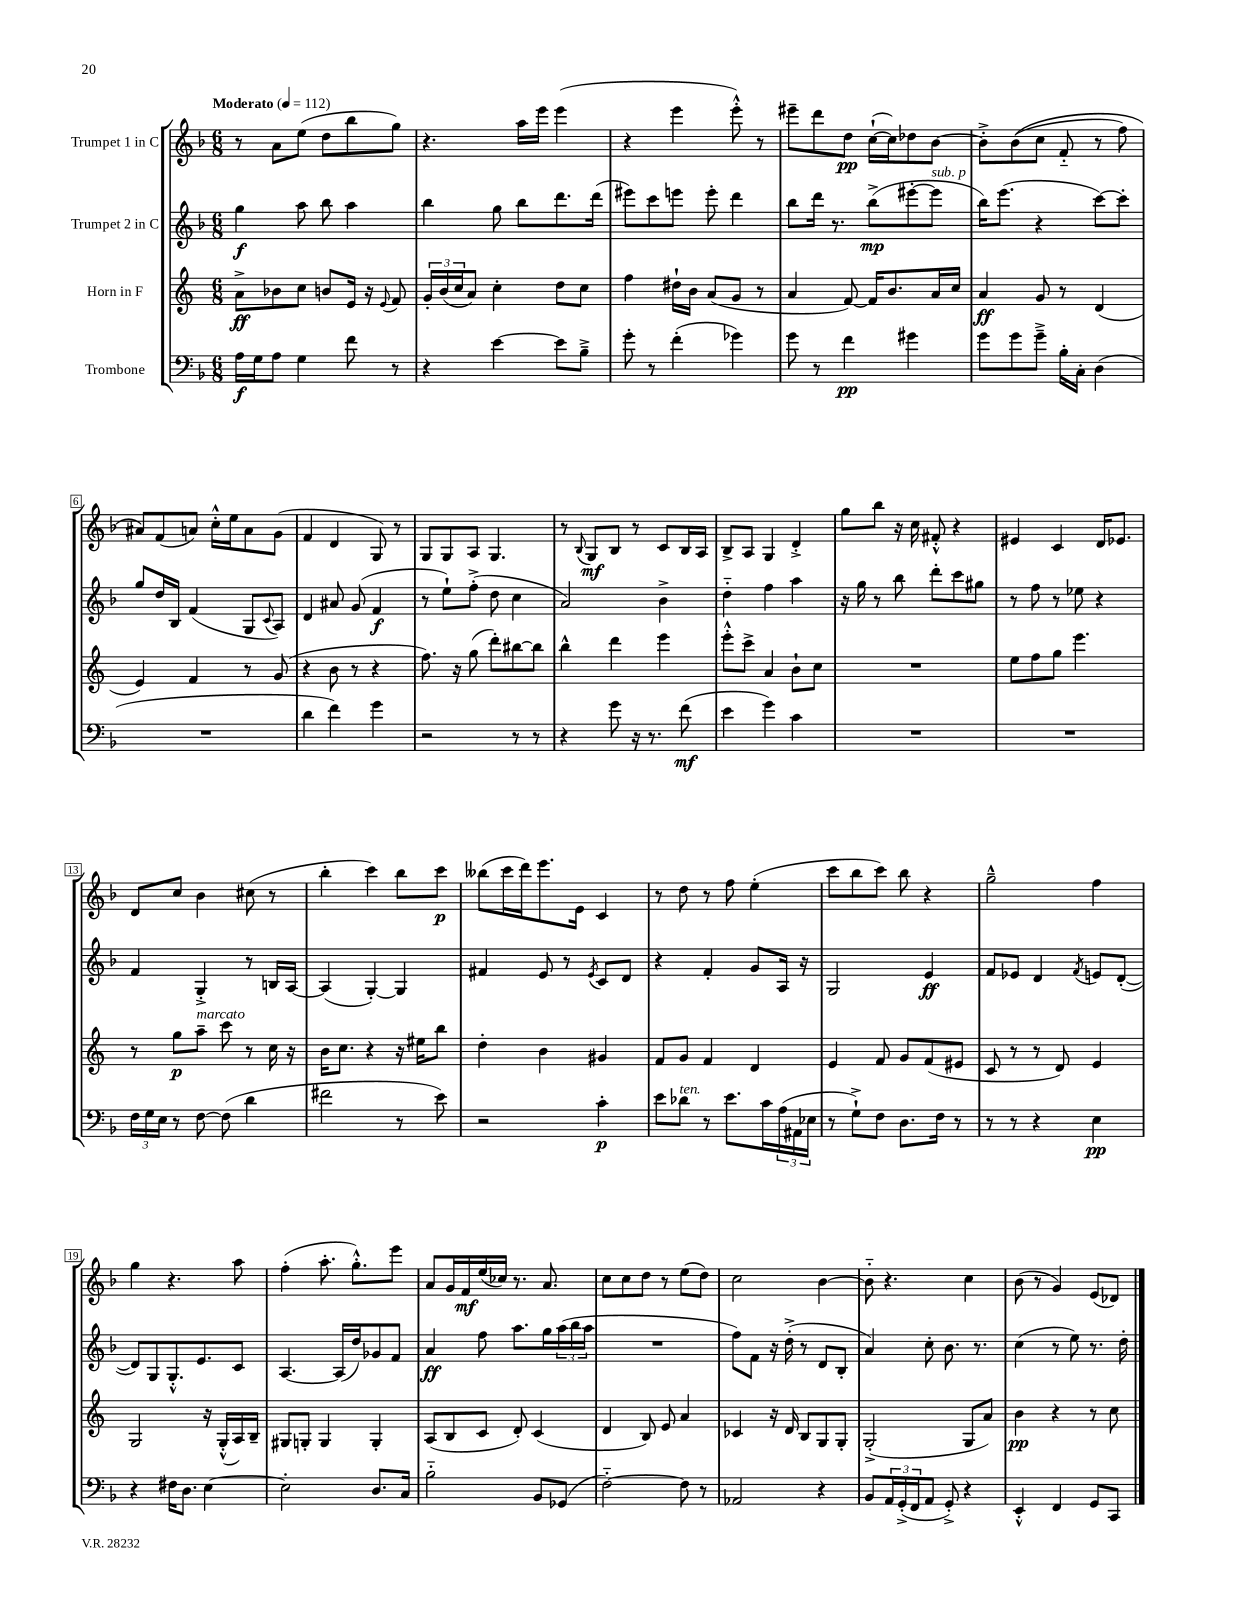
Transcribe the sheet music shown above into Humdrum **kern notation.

**kern	**dynam	**kern	**dynam	**kern	**dynam	**kern	**dynam
*part4	*part4	*part3	*part3	*part2	*part2	*part1	*part1
*staff4	*staff4	*staff3	*staff3	*staff2	*staff2	*staff1	*staff1
*I"Trombone	*	*I"Horn in F	*	*I"Trumpet 2 in C	*	*I"Trumpet 1 in C	*
*clefF4	*	*clefG2	*	*clefG2	*	*clefG2	*
*k[b-]	*	*k[]	*	*k[b-]	*	*k[b-]	*
*M6/8	*	*M6/8	*	*M6/8	*	*M6/8	*
*MM112	*	*MM112	*	*MM112	*	*MM112	*
=1	=1	=1	=1	=1	=1	=1	=1
!	!	!	!	!	!	!LO:TX:a:B:t=Moderato	!
16A\LL	f	8a^\L	ff	4gg\	f	8r	.
16G\J	.	.	.	.	.	.	.
8A\J	.	8b-X\	.	.	.	8a\L	.
4G\	.	8cc\J	.	8aa\	.	(8ee\J	.
.	.	8bn/L	.	8bb-\	.	8dd\L	.
8f\	.	16e/Jk	.	4aa\	.	8bb-\	.
.	.	16r	.	.	.	.	.
.	.	8qqe/	.	.	.	.	.
8r	.	8f/	.	.	.	8gg\J)	.
=2	=2	=2	=2	=2	=2	=2	=2
4r	.	24g'/LL	.	4bb-\	.	4.r	.
.	.	(24b/	.	.	.	.	.
.	.	24cc/J	.	.	.	.	.
.	.	8a/J)	.	.	.	.	.
[4e\	.	4cc'\	.	8gg\	.	.	.
.	.	.	.	8bb-\L	.	16aa\LL	.
.	.	.	.	.	.	16eee\JJ	.
8e\L]	.	8dd\L	.	8.ddd\	.	(4eee\	.
8B-~^\J	.	8cc\J	.	.	.	.	.
.	.	.	.	(16ddd\Jk	.	.	.
=3	=3	=3	=3	=3	=3	=3	=3
8g'\	.	4ff\	.	8eee#X\L)	.	4r	.
8r	.	.	.	8ccc\	.	.	.
(4f'\	.	16dd#X`\LL	.	8eeen\J	.	4eee\	.
.	.	16b\JJ	.	.	.	.	.
.	.	(8a/L	.	8eee'\	.	.	.
4g-X\)	.	8g/J	.	4ddd\	.	8eee'^^\)	.
.	.	8r	.	.	.	8r	.
=4	=4	=4	=4	=4	=4	=4	=4
8g\	.	4a/	.	8bb-\L	.	8eee#X~\L	.
8r	.	.	.	16ddd\Jk	.	8ddd\	.
.	.	.	.	8.r	.	.	.
4f\	pp	[8f/)	.	.	.	8dd\J	pp
.	.	16f/KL]	.	(8bb-^\L	mp	([16cc`\LL	.
.	.	8.b/	.	.	.	16cc\J])	.
4g#X\	.	.	.	[8eee#X'\	.	8dd-X\	.
!	!	!	!	!LO:TX:a:i:t=sub. p	!	!	!
.	.	16a/L	.	8eee#\J]	.	[8b-\J	.
.	.	16cc/JJ	.	.	.	.	.
=5	=5	=5	=5	=5	=5	=5	=5
8g\L	.	4a/	ff	16bb-\KL)	.	8b-'^\L]	.
.	.	.	.	(8.eee\J	.	.	.
8g\	.	.	.	.	.	((8b-\	.
8g~^\J	.	8g/	.	4r	.	8cc\J	.
16B-'\LL	.	8r	.	.	.	8f/	.
16C'\JJ	.	.	.	.	.	.	.
(4D\	.	(4d/	.	[8ccc\L)	.	8r	.
.	.	.	.	8ccc'\J]	.	8ff\)	.
!!LO:LB:g=z
=6	=6	=6	=6	=6	=6	=6	=6
2.r	.	4e/)	.	8gg/L	.	8a#X/L)	.
.	.	.	.	16dd/L	.	(8f/	.
.	.	.	.	16B-/JJ	.	.	.
.	.	4f/	.	(4f/	.	8an/J)	.
.	.	.	.	.	.	16cc'^^\LL	.
.	.	.	.	.	.	16ee\J	.
.	.	8r	.	8G/L	.	8a\	.
.	.	.	.	8qqc/	.	.	.
.	.	(8g/	.	8A/J)	.	(8g\J	.
=7	=7	=7	=7	=7	=7	=7	=7
4d\	.	4r	.	4d/	.	4f/	.
4f\)	.	8b\	.	8a#X/	.	4d/	.
.	.	8r	.	(8g/	.	.	.
4g\	.	4r	.	4f/	f	8G/)	.
.	.	.	.	.	.	8r	.
=8	=8	=8	=8	=8	=8	=8	=8
2r	.	8.ff\)	.	8r	.	8G/L	.
.	.	.	.	8ee`\L)	.	8G/	.
.	.	16r	.	.	.	.	.
.	.	(8gg\	.	(8ff'^\J	.	8A/J	.
.	.	8ddd'\L)	.	8dd\	.	4.G/	.
8r	.	[8bb#X\	.	4cc\	.	.	.
8r	.	8bb#\J]	.	.	.	.	.
=9	=9	=9	=9	=9	=9	=9	=9
4r	.	4bb^^\	.	2a/)	.	8r	.
.	.	.	.	.	.	8qqB-/	.
.	.	.	.	.	.	8G/L	mf
8g\	.	4ddd\	.	.	.	8B-/J	.
16r	.	.	.	.	.	8r	.
8.r	.	.	.	.	.	.	.
.	.	4eee\	.	4b-^\	.	8c/L	.
(8f\	mf	.	.	.	.	16B-/L	.
.	.	.	.	.	.	16A/JJ	.
=10	=10	=10	=10	=10	=10	=10	=10
4e\	.	8eee'^^\L	.	4dd\	.	8B-^/L	.
.	.	8ccc^\J	.	.	.	8A/J	.
4g\)	.	4a/	.	4ff\	.	4G/	.
4c\	.	8b`\L	.	4aa\	.	4d'^/	.
.	.	8cc\J	.	.	.	.	.
=11	=11	=11	=11	=11	=11	=11	=11
2.r	.	2.r	.	16r	.	8gg\L	.
.	.	.	.	16gg\	.	.	.
.	.	.	.	8r	.	8bb-\J	.
.	.	.	.	8bb-\	.	16r	.
.	.	.	.	.	.	16cc\	.
.	.	.	.	8ddd'\L	.	8f#X'^^/	.
.	.	.	.	8ccc\	.	4r	.
.	.	.	.	8gg#X\J	.	.	.
=12	=12	=12	=12	=12	=12	=12	=12
2.r	.	8ee\L	.	8r	.	4e#X/	.
.	.	8ff\	.	8ff\	.	.	.
.	.	8gg\J	.	8r	.	4c/	.
.	.	4.eee\	.	8ee-X\	.	.	.
.	.	.	.	4r	.	16d/KL	.
.	.	.	.	.	.	8.e-X/J	.
!!LO:LB:g=z
=13	=13	=13	=13	=13	=13	=13	=13
24F\LL	.	8r	.	4f/	.	8d/L	.
24G\	.	.	.	.	.	.	.
24E\JJ	.	.	.	.	.	.	.
8r	.	8gg\L	p	.	.	8cc/J	.
!	!	!LO:TX:a:i:t=marcato	!	!	!	!	!
[8F\	.	8aa~\J	.	4G'^/	.	4b-\	.
(8F\]	.	8ccc\	.	.	.	.	.
4d\	.	8r	.	8r	.	(8cc#X\	.
.	.	16cc\	.	16Bn/LL	.	8r	.
.	.	16r	.	[16A/JJ	.	.	.
=14	=14	=14	=14	=14	=14	=14	=14
2f#X\	.	16b\KL	.	(4A/]	.	4bb-'\	.
.	.	8.cc\J	.	.	.	.	.
.	.	4r	.	[4G'/)	.	4ccc\)	.
8r	.	16r	.	4G/]	.	8bb-\L	.
.	.	16ee#X\KL	.	.	.	.	.
8e\)	.	8bb\J	.	.	.	8ccc\J	p
=15	=15	=15	=15	=15	=15	=15	=15
2r	.	4dd'\	.	4f#X/	.	(8bb--X\L	.
.	.	.	.	.	.	16ccc\L	.
.	.	.	.	.	.	16ddd\J)	.
.	.	4b\	.	8e/	.	8.eee\	.
.	.	.	.	8r	.	.	.
.	.	.	.	.	.	16e\Jk	.
.	.	.	.	8qe/	.	.	.
4c'\	p	4g#X/	.	8c/L	.	4c/	.
.	.	.	.	8d/J	.	.	.
=16	=16	=16	=16	=16	=16	=16	=16
8e\L	.	8f/L	.	4r	.	8r	.
!LO:TX:a:i:t=ten.	!	!	!	!	!	!	!
8d-X\J	.	8g/J	.	.	.	8dd\	.
8r	.	4f/	.	4f'/	.	8r	.
8.e\L	.	.	.	.	.	8ff\	.
.	.	4d/	.	8g/L	.	(4ee'\	.
16c\L	.	.	.	.	.	.	.
(24A\	.	.	.	16A/Jk	.	.	.
24AA#X\	.	.	.	.	.	.	.
.	.	.	.	16r	.	.	.
24E-X\JJ	.	.	.	.	.	.	.
=17	=17	=17	=17	=17	=17	=17	=17
8r	.	4e/	.	2G/	.	8ccc\L	.
8G`^\L)	.	.	.	.	.	8bb-\	.
8F\J	.	8f/	.	.	.	8ccc\J)	.
8.D\L	.	8g/L	.	.	.	8bb-\	.
.	.	(8f/	.	4e/	ff	4r	.
16F\Jk	.	.	.	.	.	.	.
8r	.	8e#X/J	.	.	.	.	.
=18	=18	=18	=18	=18	=18	=18	=18
8r	.	8c/	.	8f/L	.	2gg~^^\	.
8r	.	8r	.	8e-X/J	.	.	.
4r	.	8r	.	4d/	.	.	.
.	.	8d/)	.	.	.	.	.
.	.	.	.	8qf/	.	.	.
4E\	pp	4e/	.	8en/L	.	4ff\	.
.	.	.	.	([8d'/J	.	.	.
!!LO:LB:g=z
=19	=19	=19	=19	=19	=19	=19	=19
4r	.	2G/	.	8d/L])	.	4gg\	.
.	.	.	.	8G/	.	.	.
16F#X\KL	.	.	.	8.G'^^/	.	4.r	.
8.D\J	.	.	.	.	.	.	.
.	.	.	.	8.e/	.	.	.
[4E\	.	16r	.	.	.	.	.
.	.	(16G'^^/LL	.	.	.	.	.
.	.	16A/)	.	8c/J	.	8aa\	.
.	.	16B~/JJ	.	.	.	.	.
=20	=20	=20	=20	=20	=20	=20	=20
2E'\]	.	8G#X/L	.	[4.A/	.	(4ff'\	.
.	.	8Gn'/J	.	.	.	.	.
.	.	4G/	.	.	.	8.aa'\	.
.	.	.	.	(16A/LL]	.	.	.
.	.	.	.	16dd/J)	.	8.gg'^^\L)	.
8.D/L	.	4G'/	.	8g-X/	.	.	.
.	.	.	.	8f/J	.	8eee\J	.
16C/Jk	.	.	.	.	.	.	.
=21	=21	=21	=21	=21	=21	=21	=21
2B-\	.	(8A/L	.	4a/	ff	8a/L	.
.	.	8B/	.	.	.	16g/L	.
.	.	.	.	.	.	16f/	mf
.	.	8c/J	.	8ff\	.	(16ee/	.
.	.	.	.	.	.	16cc-X/JJ)	.
.	.	8d'/)	.	8.aa\L	.	8.r	.
8BB-/L	.	(4c/	.	.	.	.	.
.	.	.	.	16gg\L	.	8.a/	.
(8GG-X/J	.	.	.	(24aa\	.	.	.
.	.	.	.	24bb-\	.	.	.
.	.	.	.	24aa\JJ	.	.	.
=22	=22	=22	=22	=22	=22	=22	=22
[2F\)	.	4d/	.	2.r	.	8cc\L	.
.	.	.	.	.	.	8cc\	.
.	.	8B/)	.	.	.	8dd\J	.
.	.	8e/	.	.	.	8r	.
8F\]	.	4a/	.	.	.	(8ee\L	.
8r	.	.	.	.	.	8dd\J)	.
=23	=23	=23	=23	=23	=23	=23	=23
2AA-X/	.	4c-X/	.	8ff\L)	.	2cc\	.
.	.	.	.	8f\J	.	.	.
.	.	16r	.	16r	.	.	.
.	.	16d/	.	(16dd'^\	.	.	.
.	.	8B/L	.	8r	.	.	.
4r	.	8G/	.	8d/L	.	[4b-\	.
.	.	8G'/J	.	8B-'/J	.	.	.
=24	=24	=24	=24	=24	=24	=24	=24
8BB-/L	.	(2G'^/	.	4a/)	.	8b-\]	.
24AA/L	.	.	.	.	.	4.r	.
(24GG'^/	.	.	.	.	.	.	.
24FF/J	.	.	.	.	.	.	.
8AA/J	.	.	.	8cc'\	.	.	.
8GG'^/)	.	.	.	8.b-\	.	.	.
4r	.	8G/L	.	.	.	4cc\	.
.	.	.	.	8.r	.	.	.
.	.	8a/J)	.	.	.	.	.
=25	=25	=25	=25	=25	=25	=25	=25
4EE'^^/	.	4b\	pp	(4cc\	.	(8b-\	.
.	.	.	.	.	.	8r	.
4FF/	.	4r	.	8r	.	4g/)	.
.	.	.	.	8ee\)	.	.	.
8GG/L	.	8r	.	8.r	.	(8e/L	.
8CC/J	.	8cc\	.	.	.	8d-X/J)	.
.	.	.	.	16dd'\	.	.	.
==	==	==	==	==	==	==	==
*-	*-	*-	*-	*-	*-	*-	*-
